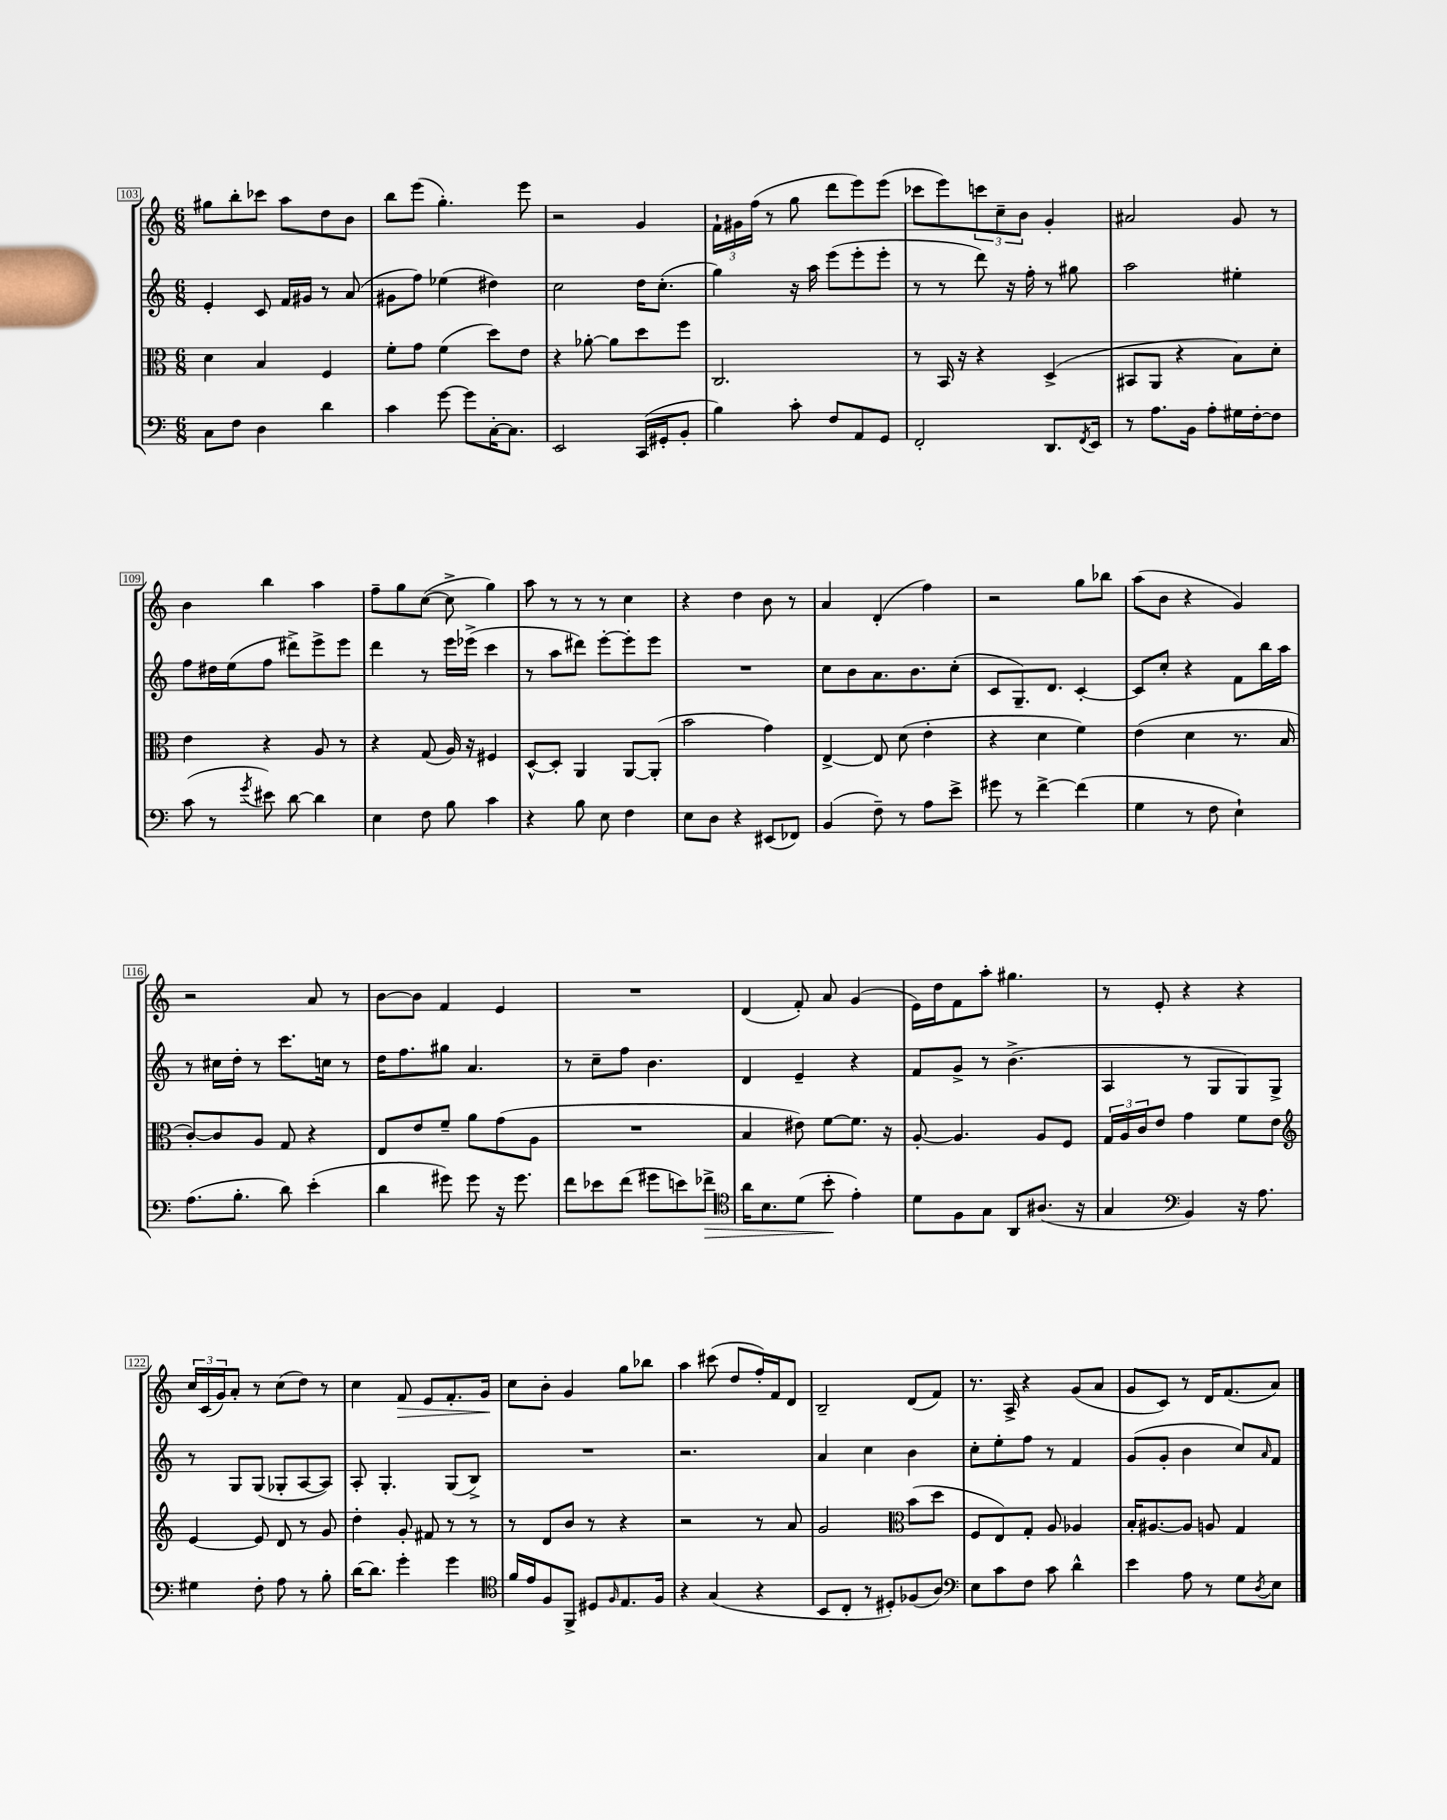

**kern	**kern	**kern	**kern
*staff4	*staff3	*staff2	*staff1
*clefF4	*clefC3	*clefG2	*clefG2
*k[]	*k[]	*k[]	*k[]
*M6/8	*M6/8	*M6/8	*M6/8
8C\L	4d\	4e'/	8gg#\L
8F\J	.	.	8bb'\
4D\	4B/	8c/	8ccc-\J
.	.	16f/LL	8aa\L
.	.	16g#/JJ	.
4d\	4F/	8r	8dd\
.	.	(8a/	8b\J
=	=	=	=
4c\	8f'\L	8g#\L	8bb\L
.	8g\J	8ff\J)	(8eee\J
[8g\	(4f\	(4ee-\	4.gg'\)
8g\]L	.	.	.
[16C'\K	8dd\L)	4dd#\)	.
8.C\]J	.	.	.
.	8e\J	.	8eee\
=	=	=	=
2EE/	4r	2cc\	2r
.	[8a-'\	.	.
.	8a-\]L	.	.
(16CC/LL	8dd\	16dd\LK	4g/
16GG#'/J	.	(8.cc'\J	.
8BB'/J	8ff\J	.	.
=	=	=	=
4B\)	2.C/	4gg\)	24f`\LL
.	.	.	24g#\
.	.	.	(24ff\JJ
.	.	.	8r
8c'\	.	16r	8gg\
.	.	16aa\	.
8F/L	.	(8eee\L	8ddd\L
8AA/	.	8eee'\	8eee\)
8GG/J	.	8eee'\J	(8eee\J
=	=	=	=
2FF'/	8r	8r	8ccc-\L
.	16BB/	8r	8eee\)
.	16r	.	.
.	4r	8ddd\)	12ccc\
.	.	.	12cc~\
.	.	16r	.
.	.	.	12b\J
.	.	16ff'\	.
8.DD/L	(4D^/	8r	4g'/
.	.	8gg#\	.
8qFF/	.	.	.
16EE/Jk	.	.	.
=	=	=	=
8r	8BB#/L	2aa\	2a#/
8.A\L	8AA/J	.	.
.	4r	.	.
16BB\Jk	.	.	.
8A'\L	.	.	.
16G#\L	8B\L)	4ee#'\	8g/
[16F'\J	.	.	.
8F\]J	8d'\J	.	8r
=	=	=	=
(8c\	4e\	8ff\L	4b\
8r	.	16dd#\L	.
.	.	(16ee\J	.
8qg/	.	.	.
8e#\)	4r	8ff\J	4bb\
[8d\	.	8ddd#^\L)	.
4d\]	8A/	8eee^\	4aa\
.	8r	8eee\J	.
=	=	=	=
4E\	4r	4ddd\	8ff~\L
.	.	.	8gg\
8F\	(8G/	8r	([8cc\J
8B\	16A/)	16eee\LL	8cc^\]
.	16r	(16eee-^\JJ	.
4c\	4F#/	4ccc\	4gg\)
=	=	=	=
4r	[8D^^/L	8r	8aa\
.	8D'/]J	8aa\L	8r
8B\	4AA/	8ddd#\J)	8r
8E\	.	[8eee'\L	8r
4F\	[8AA/L	8eee'\]	4cc\
.	(8AA'/]J	8eee\J	.
=	=	=	=
8E\L	2b\	2.r	4r
8D\J	.	.	.
4r	.	.	4dd\
(8EE#/L	4g\)	.	8b\
8FF-/J)	.	.	8r
=	=	=	=
(4BB/	[4E^/	8cc\L	4a/
.	.	8b\	.
8F~\)	8E/]	8.a\	(4d'/
8r	(8d\	.	.
.	.	8.b\	.
8A\L	4e'\	.	4ff\)
8e^\J	.	(8cc'\J	.
=	=	=	=
8g#\	4r	8c/L	2r
8r	.	8.G~/)	.
[4f^\	4d\	.	.
.	.	8.d/J	.
(4f\]	4f\)	[4c'/	8gg\L
.	.	.	8bb-\J
=	=	=	=
4G\	(4e\	8c/]L	(8aa\L
.	.	8cc'/J	8b\J
8r	4d\	4r	4r
8F\	.	.	.
4E`\)	8.r	8f\L	4g/)
.	.	16bb\L	.
.	16B/	16aa\JJ	.
=	=	=	=
(8.A\L	[8c'/L)	8r	2r
.	8c/]	16cc#\LL	.
8.B'\J	.	16dd'\JJ	.
.	8A/J	8r	.
8d\)	8G/	8.ccc\L	.
(4e'\	4r	.	8a/
.	.	16cc\Jk	.
.	.	8r	8r
=	=	=	=
4d\	8E/L	16dd\LK	[8b\L
.	.	8.ff\	.
.	8e/	.	8b\]J
8g#\)	8f~/J	8gg#\J	4f/
8g#\	8a\L	4.a/	.
16r	(8g\	.	4e/
8.g#\	.	.	.
.	8A\J	.	.
=	=	=	=
8f\L	2.r	8r	2.r
8e-\	.	8cc~\L	.
(8f\J	.	8ff\J	.
8g#\L	.	4.b\	.
8e\)	.	.	.
8f-^\J	.	.	.
=	=	=	=
*clefC4	*	*	*
16a\LK	4B/	4d/	(4d/
8.B\	.	.	.
(8d\J	8e#\)	4e~/	8f'/)
8b'\	[8f\L	.	8a/
4e'\)	8.f\]J	4r	(4g/
.	16r	.	.
=	=	=	=
8d\L	[8A'/	8f/L	16e\LL)
.	.	.	16dd\J
8F\	4.A/]	8g^/J	8f\
8G\J	.	8r	8aa'\J
8AA/L	.	(4.b^\	4.gg#\
(8.A#/J	8A/L	.	.
.	8F/J	.	.
16r	.	.	.
=	=	=	=
4G/	24G/LL	4A/	8r
.	24A/	.	.
.	24c/J	.	.
.	8e/J	.	8e'/
*clefF4	*	*	*
4BB/)	4g\	8r	4r
.	.	8G/L	.
16r	8f\L	8G/)	4r
8.A\	.	.	.
.	8e\J	8G^/J	.
=	=	=	=
*	*clefG2	*	*
4G#\	[4e/	8r	24cc/LL
.	.	.	(24c/
.	.	.	24g/J)
.	.	8G/L	8a'/J
8F'\	8e/]	(8G/J	8r
8A\	8d/	8G-'/L	(8cc\L
8r	8r	[8A/	8dd\J)
8B'\	8g/	8A/]J)	8r
=	=	=	=
[16d\LK	4dd'\	8A'/	4cc\
8.d\]J	.	.	.
.	.	4.G'/	.
4g'\	8g'/	.	8f/
.	8f#/	.	8e/L
4g\	8r	(8G/L	8.f'/
.	8r	8B^/J)	.
.	.	.	16g/Jk
=	=	=	=
*clefC4	*	*	*
16f/LL	8r	2.r	8cc\L
16e/J	.	.	.
8F/	8d/L	.	8b'\J
8FF^/J	8b/J	.	4g/
8D#/L	8r	.	.
16qqF/	.	.	.
8.E/	4r	.	8gg\L
.	.	.	8bb-\J
16F/Jk	.	.	.
=	=	=	=
4r	2r	2.r	4aa\
(4G/	.	.	(8ccc#\
.	.	.	8dd/L
4r	8r	.	16ff'/L)
.	.	.	16f/J
.	8a/	.	8d/J
=	=	=	=
8BB/L	2g/	4a/	2B~/
8C'/J	.	.	.
8r	.	4cc\	.
8D#'/L)	.	.	.
*	*clefC3	*	*
(8F-/	(8b\L	4b\	(8d/L
8A/J)	8dd\J	.	8f/J)
=	=	=	=
*clefF4	*	*	*
8E\L	8F/L	8cc'\L	8.r
8c\	8E/)	8ee'\	.
.	.	.	16A^/
8F\J	8G'/J	8ff\J	4r
8c\	8A/	8r	.
4d^^\	4A-/	4f/	(8g/L
.	.	.	8a/J
=	=	=	=
4e\	16B'/LK	(8g/L	8g/L
.	[8.A#/	.	.
.	.	8g'/J	8c/J)
8A\	8A#/]J	4b\	8r
8r	8A/	.	16d/LK
.	.	.	(8.f/
8G\L	4G/	8cc/L)	.
8qD/	.	16qqa/	.
8E\J	.	8f/J	8a/J)
==	==	==	==
*-	*-	*-	*-
